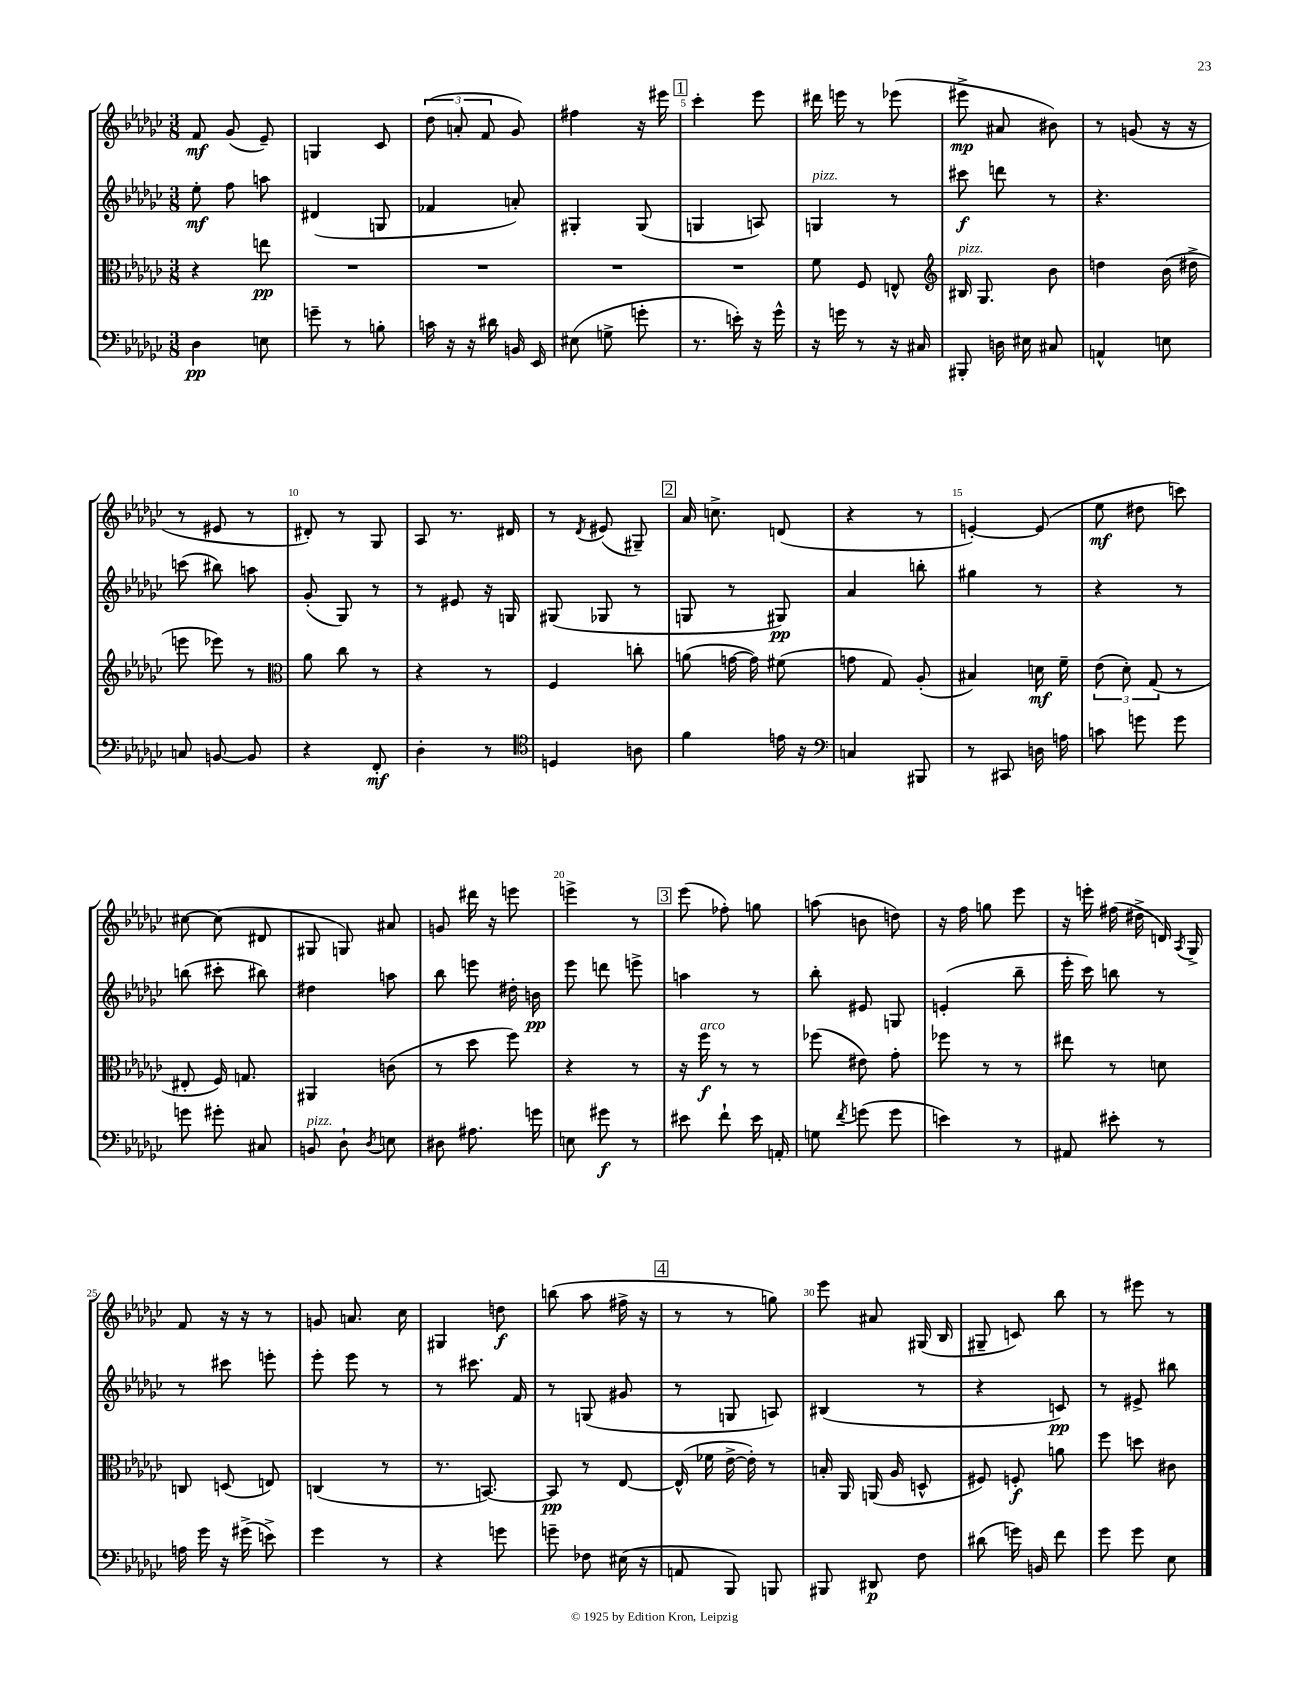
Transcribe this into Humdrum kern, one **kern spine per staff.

**kern	**kern	**kern	**kern
*staff4	*staff3	*staff2	*staff1
*clefF4	*clefC3	*clefG2	*clefG2
*k[b-e-a-d-g-c-]	*k[b-e-a-d-g-c-]	*k[b-e-a-d-g-c-]	*k[b-e-a-d-g-c-]
*M3/8	*M3/8	*M3/8	*M3/8
4D-\	4r	8ee-'\	8f/
.	.	8ff\	(8g-/
8E\	8ee\	8aa\	8e-~/)
=	=	=	=
8g~\	4.r	(4d#/	4G/
8r	.	.	.
8B'\	.	8G/	8c-/
=	=	=	=
16c\	4.r	4f-/	(12dd-\
16r	.	.	.
.	.	.	12a'/
16r	.	.	.
.	.	.	12f/
16d#\	.	.	.
16BB/	.	8a'/)	8g-/)
16EE-/	.	.	.
=	=	=	=
(8E#\	4.r	4G#'/	4ff#\
8G^\	.	.	.
8g'\	.	(8G#/	16r
.	.	.	16eee#\
=	=	=	=
8.r	4.r	4G/	4ccc-'\
16e'\)	.	.	.
16r	.	8A/)	8eee-\
16g-^^\	.	.	.
=	=	=	=
16r	8f\	4G/	16ddd#\
16g\	.	.	16eee\
8r	8F/	.	8r
16r	8E^^/	8r	(8eee-\
16C#/	.	.	.
=	=	=	=
*	*clefG2	*	*
8BBB#'/	16B#/	8ccc#\	8eee#^\
.	8.G-/	.	.
16D\	.	8ddd\	8a#/
16E#\	.	.	.
8C#/	8b-\	8r	8b#\)
=	=	=	=
4AA^^/	4dd\	4.r	8r
.	.	.	(8g/
8E\	(16b-\	.	16r
.	16dd#^\	.	16r
=	=	=	=
8C/	8eee\	(8ccc\	8r
[8BB/	8eee-\)	8bb#\)	8e#/
8BB/]	8r	8aa\	8r
=	=	=	=
*	*clefC3	*	*
4r	8a-\	(8g-'/	8d#'/)
.	8cc-\	8G-/)	8r
8FF'/	8r	8r	8G-/
=	=	=	=
4D-'\	4r	8r	8A-/
.	.	8e#/	8.r
8r	8r	16r	.
.	.	16G/	16d#/
=	=	=	=
*clefC4	*	*	*
4D/	4F/	(8G#/	8r
.	.	.	8qd-/
.	.	8G-/	(8e#/
8A\	8cc'\	8r	8G#~/)
=	=	=	=
4f\	(8a\	8G/	16a-/
.	.	.	8.cc^\
.	[16g\	8r	.
.	16g\])	.	.
16e\	(8f#\	8G#/)	(8d/
16r	.	.	.
=	=	=	=
*clefF4	*	*	*
4C/	8g\	4a-/	4r
.	8G-/)	.	.
8BBB#/	(8A-'/	8bb'\	8r
=	=	=	=
8r	4B#/)	4gg#\	[4e'/)
8CC#/	.	.	.
16D\	16d\	8r	(8e/]
16A\	16f~\	.	.
=	=	=	=
8c\	(12e-\	4r	8ee-\
.	12d-'\)	.	.
8g\	.	.	8dd#\
.	(12G-/	.	.
8g\	8r	8r	8ccc\)
=	=	=	=
8g\	8E#'/	(8bb\	[8cc#\
8g#'\	16F/)	8ccc#'\	(8cc#\]
.	8.G/	.	.
8C#/	.	8bb#\)	8d#/
=	=	=	=
8BB/	4AA#/	4dd#\	8G#/
8D-`\	.	.	8G/)
8qD-/	.	.	.
8E\	(8c\	8aa\	8a#/
=	=	=	=
8D#\	8r	8bb-\	8g/
8.A#\	8dd-\	8eee\	16ddd#\
.	.	.	16r
.	8ff\)	16dd#'\	8eee\
16g\	.	16b\	.
=	=	=	=
8E\	4r	8eee-\	4eee^\
8g#\	.	8ddd\	.
8r	8r	8eee^\	8r
=	=	=	=
8e#\	16r	4aa\	(8eee-\
.	16ff\	.	.
8f`\	8r	.	8ff-'\)
16e#\	8r	8r	8gg\
16AA'/	.	.	.
=	=	=	=
8G\	(8ff-\	8bb-'\	(8aa\
8qf/	.	.	.
(8g\	8e#\)	8e#/	8b\
8g\	8g-'\	8G/	8dd\)
=	=	=	=
4e\)	8ff-\	(4e'/	16r
.	.	.	16ff\
.	8r	.	8gg\
8r	8r	8bb-~\	8eee-\
=	=	=	=
8AA#/	8ee#\	16eee-'\	16r
.	.	16ccc-\)	16eee'\
8e#'\	8r	8bb\	(16ff#\
.	.	.	16dd#^\
8r	8d\	8r	16d/)
.	.	.	8qA-/
.	.	.	16G-^/
=	=	=	=
16A\	8C/	8r	8f/
16g-\	.	.	.
16r	(8D/	8ccc#\	16r
(16g#^\	.	.	16r
8e^\)	8E/)	8eee'\	8r
=	=	=	=
4g-\	(4C/	8eee-'\	8g/
.	.	8eee-\	8.a/
8r	8r	8r	.
.	.	.	16cc-\
=	=	=	=
4r	8.r	8r	4G#/
.	.	8.ccc#\	.
.	[8.BB/)	.	.
8g\	.	.	8dd\
.	.	16f/	.
=	=	=	=
8g~\	8BB/]	8r	(8bb\
8F-\	8r	(8G/	8aa-\
(16E#\	[8E-/	8g#/	16ff#^\
16r	.	.	16r
=	=	=	=
8AA/	(16E-^^/]	8r	8r
.	16f-\	.	.
8BBB-/)	[16e-^\	8G/	8r
.	16e-'\])	.	.
8BBB/	8r	8A/)	8gg\)
=	=	=	=
8BBB#/	16B'/	(4B#/	8eee-\
.	16AA-/	.	.
8DD#/	(16AA/	.	8a#/
.	16A-/	.	.
8F\	8D^^/	8r	(16G#/
.	.	.	16B-/
=	=	=	=
(8d#\	8F#/)	4r	8G#~/
16g\)	8F'/	.	8c/)
16BB/	.	.	.
8f\	8a\	8c/)	8bb-\
=	=	=	=
8g-\	8ff\	8r	8r
8g-\	8dd\	8e#^/	8eee#\
8E-\	8c#\	8bb#\	8r
==	==	==	==
*-	*-	*-	*-
